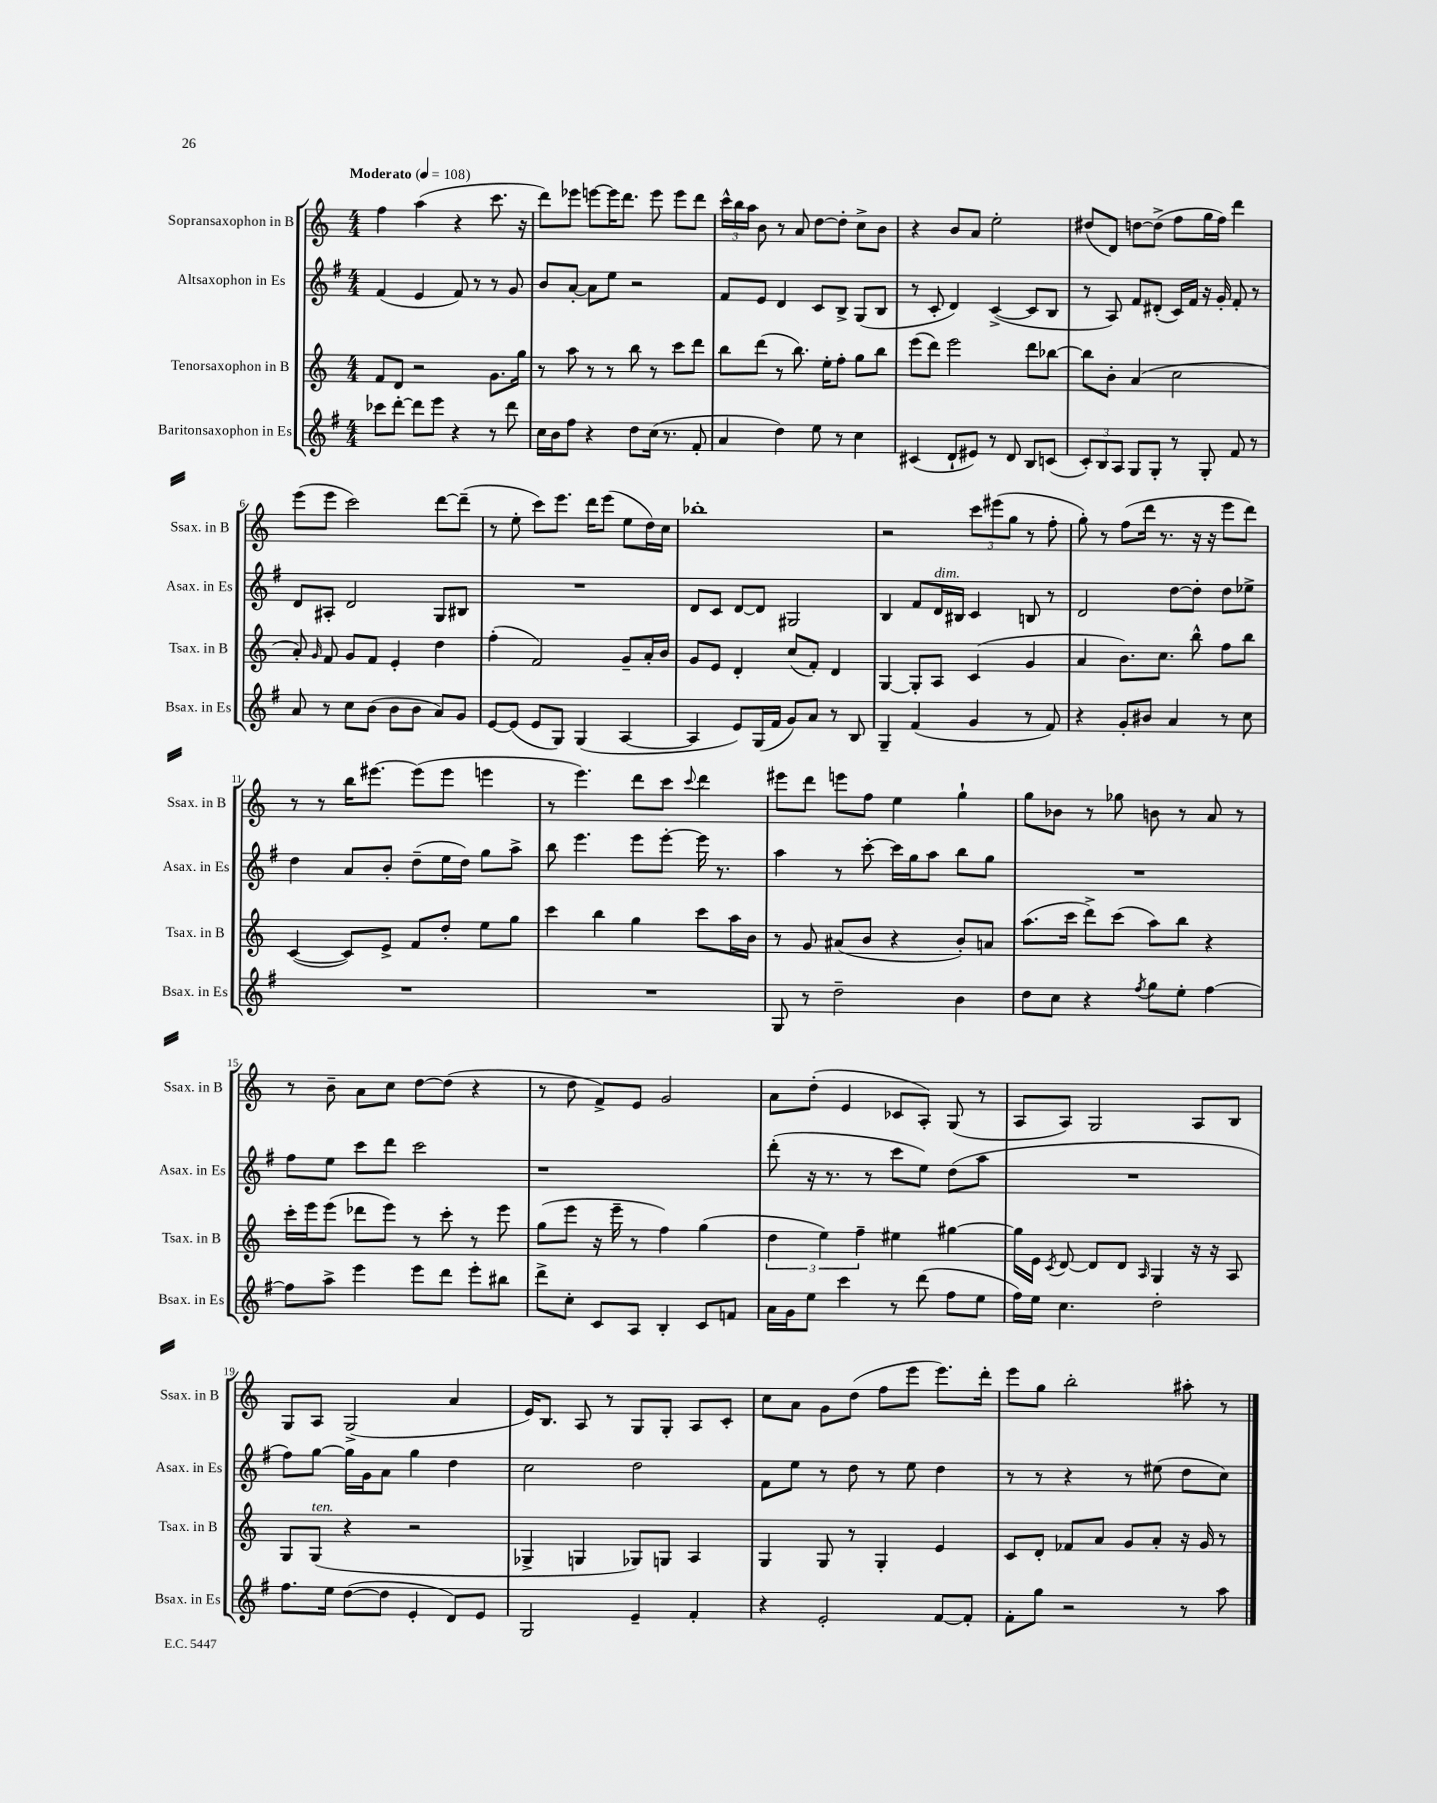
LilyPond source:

<<
\new StaffGroup <<
\new Staff = "s0" \with { instrumentName = "Sopransaxophon in B" shortInstrumentName = "Ssax. in B" } {
    \clef treble \key c \major \numericTimeSignature \time 4/4 \tempo "Moderato" 4 = 108
    \autoBeamOff f''4 a''4( r4 c'''8. r16 |
    d'''8[) ees'''8] e'''8[~ e'''16 d'''8.] e'''8 e'''8[ d'''8] |
    \tuplet 3/2 { c'''16[-^ b''16 a''16] } b'8 r8 a'8 d''8[~ d''8]-. c''8[-> b'8] |
    r4 b'8[ a'8] e''2-. |
    dis''8[( d'8]) d''8[~ d''8]->( f''8[ g''16 f''16]) d'''4 |
    e'''8[( e'''8] c'''2) d'''8[~ d'''8]--( |
    r8 e''8-. c'''8[) e'''8.] d'''16[ e'''8]( e''8[ d''16) c''16] |
    bes''1-. |
    r2 \tuplet 3/2 { c'''8[ eis'''8( g''8] } r8 f''8-. |
    g''8-.) r8 f''8[( d'''16] r8. r16 r16 e'''8[ d'''8]) |
    r8 r8 b''16[ eis'''8.]~ eis'''8[( eis'''8] e'''4 |
    r8 e'''4.) d'''8[ c'''8] \appoggiatura { c'''8 } d'''4 |
    eis'''8[ d'''8] e'''8[ f''8] e''4 g''4-! |
    g''8[ bes'8] r8 ges''8 b'8 r8 a'8 r8 |
    r8 b'8-- a'8[ c''8] d''8[~ d''8]( r4 |
    r8 d''8 f'8[->) e'8] g'2 |
    a'8[ d''8]-.( e'4 ces'8[ a8]-.) g8( r8 |
    a8[ a8]) g2 a8[ b8] |
    g8[ a8] g2->( a'4 |
    e'16[) b8.] a8 r8 g8[ g8]-. a8[ c'8]-. |
    c''8[ a'8] g'8[ d''8]( f''8[ e'''8] e'''8.[) d'''16]-. |
    e'''8[ g''8] b''2-. ais''8-. r8 \bar "|." |
}
\new Staff = "s1" \with { instrumentName = "Altsaxophon in Es" shortInstrumentName = "Asax. in Es" } {
    \clef treble \key g \major \numericTimeSignature \time 4/4
    \autoBeamOff fis'4( e'4 fis'8) r8 r8 g'8 |
    b'8[ a'8]~-. a'8[ e''8] r2 |
    fis'8[ e'8] d'4 c'8[ b8]-> g8[( b8] |
    r8 c'8-. d'4) c'4~->( c'8[ b8] |
    r8 a8) fis'8[ dis'8]-.( c'16[) fis'16] r16 g'16-. fis'8-. r8 |
    d'8[ ais8]-. d'2 g8[ bis8] |
    R1 |
    d'8[ c'8] d'8[~ d'8] gis2 |
    b4 fis'8[ d'16^\markup { \italic "dim." } bis16] c'4 b8 r8 |
    d'2 d''8[~ d''8]-. d''8[ ees''8]-> |
    d''4 a'8[ b'8]-. d''8[--( e''16 d''16]) g''8[ a''8]-> |
    b''8 e'''4. e'''8[ e'''8]~-. e'''16 r8. |
    a''4 r8 c'''8~-. c'''16[ g''16 a''8] b''8[ g''8] |
    R1 |
    fis''8[ e''8] c'''8[ d'''8] c'''2 |
    r1 |
    d'''8-.( r16 r8. r8 c'''8[ e''8]) d''8[( a''8] |
    R1 |
    fis''8[) g''8]~ g''16[ g'16 a'8] g''4 d''4 |
    c''2 d''2 |
    fis'8[ e''8] r8 d''8 r8 e''8 d''4 |
    r8 r8 r4 r8 eis''8( d''8[ c''8]) \bar "|." |
}
\new Staff = "s2" \with { instrumentName = "Tenorsaxophon in B" shortInstrumentName = "Tsax. in B" } {
    \clef treble \key c \major \numericTimeSignature \time 4/4
    \autoBeamOff f'8[ d'8] r2 g'8.[ g''16] |
    r8 a''8 r8 r8 b''8 r8 c'''8[ d'''8] |
    b''8[ d'''8]( r8 b''8.) e''16[-. f''8]-. g''8[ b''8] |
    e'''8[( d'''8]) e'''2 d'''8[ bes''8]~ |
    bes''8[ b'8]-. a'4( c''2 |
    a'8-.) \grace { g'16 } f'8 g'8[ f'8] e'4-. d''4 |
    f''4-.( f'2) g'8[-- a'16-. b'16] |
    g'8[ e'8] d'4-. c''8[( f'8]-.) d'4 |
    g4~ g8[-. a8] c'4( g'4 |
    a'4 b'8.[) c''8.] b''8-^ f''8[ b''8] |
    c'4~( c'8[) e'8]-> f'8[ d''8]-. e''8[ g''8] |
    c'''4 b''4 g''4 c'''8[ a''16 b'16] |
    r8 g'8 ais'8[( b'8] r4 b'8[-.) a'8] |
    a''8.[( c'''16] d'''8[->) c'''8]( a''8[) b''8] r4 |
    c'''16[-. e'''16 e'''8]( des'''8[ e'''8]) r8 c'''8-. r8 e'''8 |
    g''8[( e'''8] r16 e'''16-- r8 f''4) g''4( |
    \tuplet 3/2 { d''4 e''4) f''4-- } eis''4 gis''4~ |
    gis''16[ e'16] \acciaccatura { c'8 } d'8~ d'8[ d'8] \grace { a16 } g4 r16 r16 a8 |
    g8[ g8]^\markup { \italic "ten." }( r4 r2 |
    ges4-> g4 ges8[) g8] a4 |
    g4 g8 r8 g4-. e'4 |
    c'8[ d'8]-. fes'8[ a'8] g'8[ a'8]-. r16 g'16 r8 \bar "|." |
}
\new Staff = "s3" \with { instrumentName = "Baritonsaxophon in Es" shortInstrumentName = "Bsax. in Es" } {
    \clef treble \key g \major \numericTimeSignature \time 4/4
    \autoBeamOff ces'''8[ d'''8]~-. d'''8[ e'''8] r4 r8 d'''8 |
    c''16[ b'16 fis''8] r4 d''8[ c''16]( r8. fis'8-. |
    a'4 d''4) e''8 r8 c''4 |
    cis'4( d'8[-! eis'8]) r8 d'8 b8[ c'8]( |
    \tuplet 3/2 { c'8[-.) b8 a8] } g8[ g8]-. r8 g8-. fis'8 r8 |
    a'8 r8 c''8[ b'8]( b'8[ b'8] a'8[) g'8] |
    e'8[~ e'8]( e'8[ g8]) g4( a4~ |
    a4 e'8[) g16( fis'16] g'8[) a'8] r8 b8 |
    g4-- fis'4( g'4 r8 fis'8) |
    r4 g'8[-. bis'8] a'4 r8 c''8 |
    R1 |
    R1 |
    g8 r8 d''2-- b'4 |
    d''8[ c''8] r4 \acciaccatura { fis''8 } g''8[ e''8]-. fis''4~ |
    fis''8[ a''8]-> e'''4 e'''8[ d'''8] e'''8[-. bis''8] |
    d'''8[-> c''8]-. c'8[ a8] b4-. c'8[ f'8] |
    a'16[ g'16 e''8] c'''4 r8 d'''8( fis''8[ e''8] |
    fis''16[) e''16] c''4. d''2-. |
    fis''8.[ e''16] d''8[~( d''8] e'4-. d'8[) e'8] |
    g2 e'4-- fis'4-. |
    r4 e'2-. fis'8[~ fis'8]-. |
    fis'8[-. g''8] r2 r8 a''8 \bar "|." |
}
>>
>>
